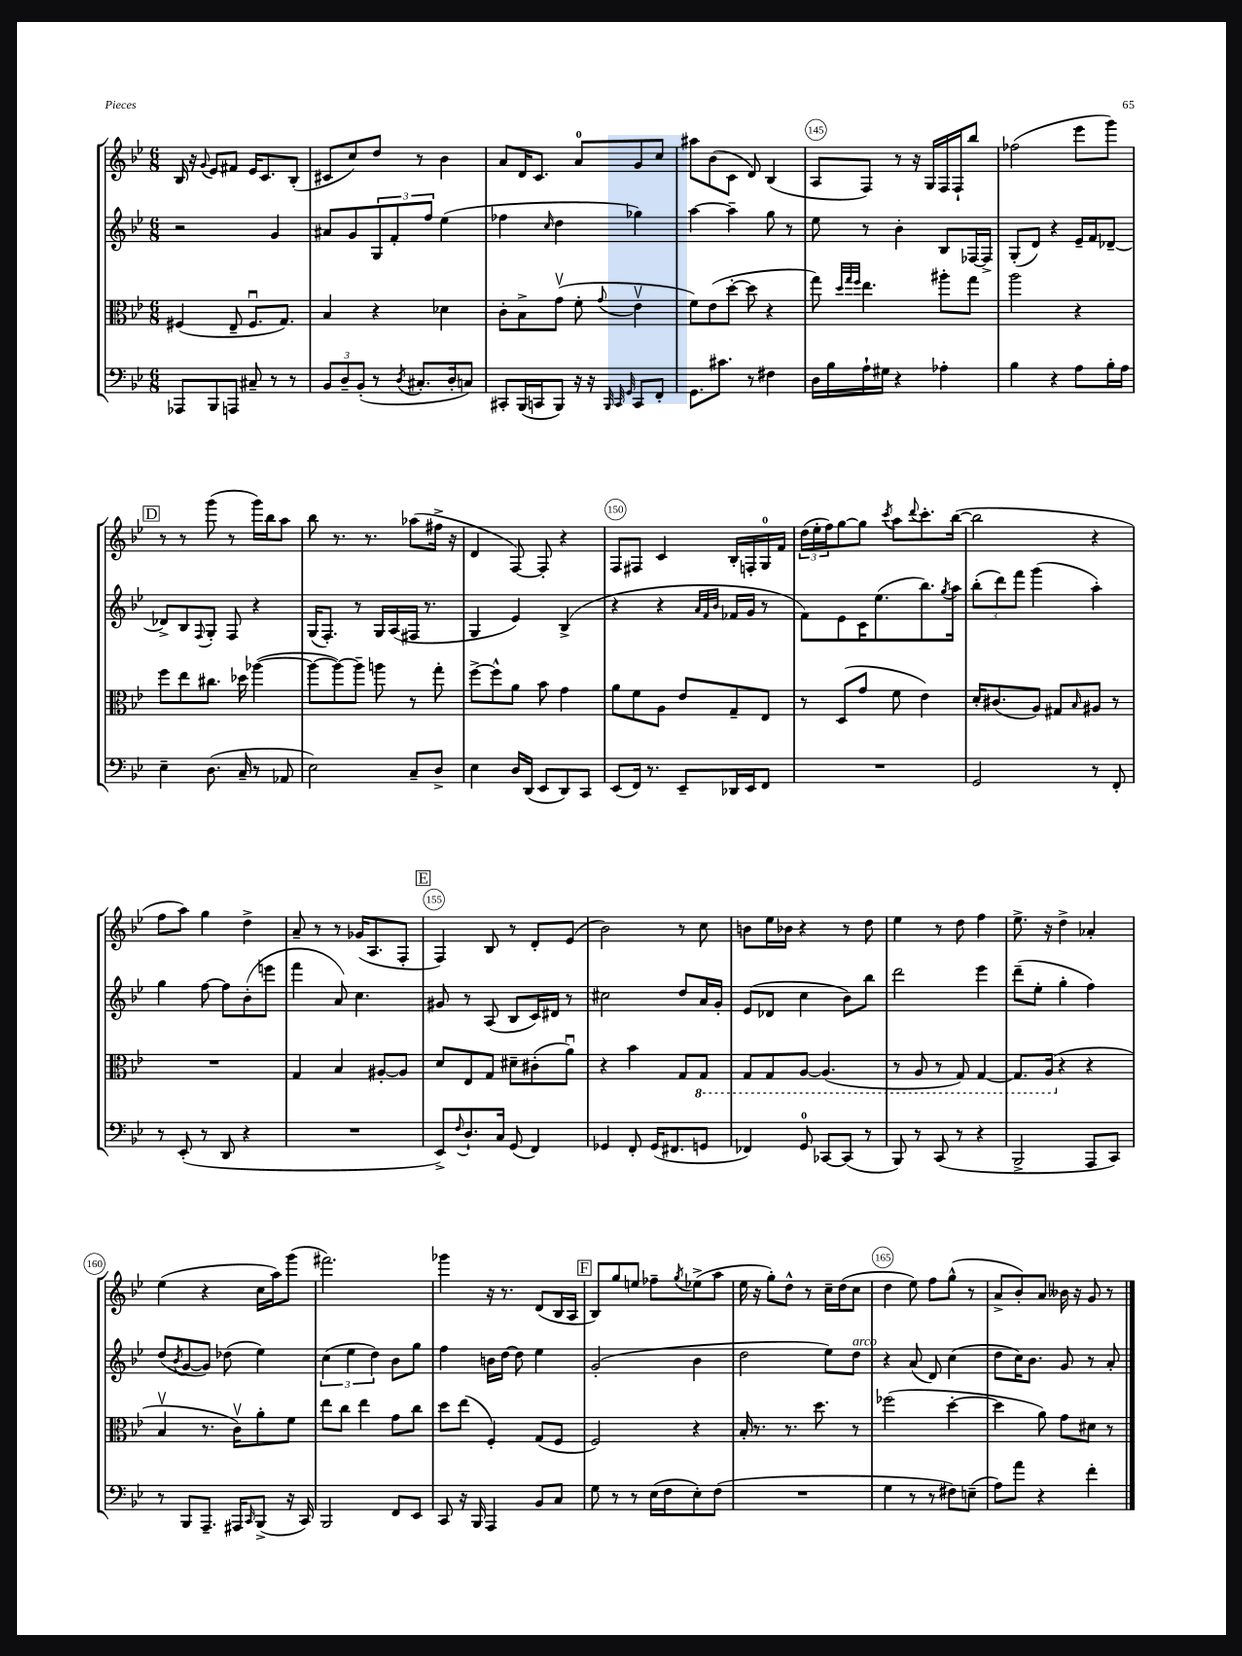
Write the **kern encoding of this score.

**kern	**kern	**kern	**kern
*staff4	*staff3	*staff2	*staff1
*clefF4	*clefC3	*clefG2	*clefG2
*k[b-e-]	*k[b-e-]	*k[b-e-]	*k[b-e-]
*M6/8	*M6/8	*M6/8	*M6/8
8AAA-	(4F#	2r	16B-
.	.	.	16r
.	.	.	8qqg
8BBB-	.	.	8e-
8AAA	8E-~	.	8f#
8C#~	8.F#u	.	16e-
.	.	.	8.c
8r	.	4g	.
.	8.G)	.	.
8r	.	.	(8B-'
=	=	=	=
12BB-	4B-	8a#	8c#
12D~	.	.	.
.	.	8g	8cc)
(12BB-'	.	.	.
8r	4r	12G	8dd
.	.	12f'	.
8qD	.	.	.
8.C#'	.	.	8r
.	.	12ff	.
.	4d-	(4ee-	4b-
16D'	.	.	.
8C)	.	.	.
=	=	=	=
8CC#'	8c'	4ff-	8a
(16BBB-	8B-^	.	16d
16CC	.	.	8.c
.	.	16qqcc	.
8BBB-)	(8gv	4dd	.
16r	8f'	.	8a
16r	.	.	.
32qqBBB-	.	.	.
32qqCC	.	.	.
32qqGG	8qqg	.	.
8CC	4e-v	4gg-)	8g
8FF'	.	.	8cc
=	=	=	=
8.GG	8f)	[4aa	8aa#
.	(8e-	.	(8b-
8.c#	.	.	.
.	[8dd'	4aa~]	8c
8r	8dd]	.	8d)
4F#	4r	8gg	(4B-
.	.	8r	.
=	=	=	=
16D	8gg)	8ee-	8A
16B-	.	.	.
.	32qqdd	.	.
.	32qqgg	.	.
.	32qqff	.	.
16A`	4.ee-	8r	8F)
16G#	.	.	.
4r	.	4b-'	8r
.	.	.	16r
.	.	.	16G
4A-'	8aa#'	8B-	16F
.	.	.	16F`
.	8gg	[16F-	8bb-
.	.	16F-^]	.
=	=	=	=
4B-	2aa	(8G'	(2ff-
.	.	8d)	.
4r	.	4r	.
8A	4r	16e-~	8eee-
.	.	16f	.
16B-'	.	[8d-~	8ggg)
16A	.	.	.
=	=	=	=
4E-~	8ff	8d-^]	8r
.	8ee-	8B-	8r
.	.	8qqF	.
(8.D	8.cc#	8G'	(8ggg
.	.	8F	8r
16C~	16dd-	.	.
8r	([4aa-	4r	16ggg)
.	.	.	16bb-
8AA-	.	.	8aa
=	=	=	=
2E-)	8aa-_	(16G	8bb-
.	.	8.F')	.
.	8aa-_)	.	8.r
.	8aa-~]	8r	.
.	.	.	8.r
.	8aa	16G	.
.	.	(16A	.
8C~	8r	16F#	(8aa-
.	.	8.r	.
8D^	8gg'	.	16ff#^
.	.	.	16r
=	=	=	=
4E-	[8ff^	4G	4d
.	8ff^^]	.	.
16D	8a	4e-)	[8F)
(16DD	.	.	.
8EE-	8b-	.	8F']
8DD)	4g	(4B-^	4r
8CC	.	.	.
=	=	=	=
(8EE-	8a	4r	8F
16FF)	8f	.	8F#
8.r	.	.	.
.	8A	4r	4c
8EE-~	8e-	.	.
.	.	32qqa	.
.	.	32qqf	.
.	.	32qqb-	.
16DD-	8G~	16f-	16B-'
16EE-	.	16g	16F'
8FF	8E-	8r	16G
.	.	.	16f
=	=	=	=
2.r	8r	8f)	(24dd
.	.	.	24ee-'
.	.	.	24ff)
.	(8D	8e-	[8gg
.	8g	16c	8gg]
.	.	(8.ee-	.
.	.	.	8qccc
.	8f	.	8aa
.	.	.	8qqddd
.	4e-)	8.bb-)	8.ccc'
.	.	8qgg	.
.	.	16aa	([16bb-
=	=	=	=
2GG	16d'	(12bb-'	2bb-]
.	(8.c#	.	.
.	.	12ddd)	.
.	.	12fff	.
.	8A)	(4ggg	.
.	8G#	.	.
.	16qqB-	.	.
8r	8A#	4aa')	4r
8FF'	8r	.	.
=	=	=	=
8r	2.r	4gg	8ff
(8EE-'	.	.	8aa)
8r	.	[8ff	4gg
8DD	.	8ff]	.
4r	.	(8b-'	4dd^
.	.	8eee	.
=	=	=	=
2.r	4G	4fff	8a~
.	.	.	8r
.	4B-	8a)	8r
.	.	4.cc	(16g-
.	.	.	8.A
.	[8A#'	.	.
.	8A#]	.	8F'
=	=	=	=
8EE-^)	8d	8g#	4F)
8qqF	.	.	.
8.D`	8E-	8r	.
.	8G	(8A	8B-
16C	.	.	.
(8GG	8d#~	8B-	8r
4FF)	(8c#'	16c)	8d'
.	.	16d#	.
.	8au)	8r	(8e-
=	=	=	=
4GG-	4r	2cc#	2b-)
8FF'	4b-	.	.
(16GG-	.	.	.
8.FF#	.	.	.
.	8G	8dd	8r
8GG	8GG	16a	8cc
.	.	16g'	.
=	=	=	=
4FF-)	8GG	(8e-	8b
.	8GG	8d-	16ee-
.	.	.	16b-
8GG	[8AA	4cc	4r
[8CC-	(4.AA]	.	.
(8CC-]	.	8b-)	8r
8r	.	8bb-	8dd
=	=	=	=
8BBB-)	8r	2ddd	4ee-
8r	8AA	.	.
(8CC	8r	.	8r
8r	8GG)	.	8dd
4r	[4GG	4eee-	4ff
=	=	=	=
2BBB-^	8.GG]	(8ddd~	8.ee-^
.	.	8ee-'	.
.	(16AA	.	16r
.	4r	4gg'	4dd^
8AAA	4r	4ff)	4a-'
8CC)	.	.	.
=	=	=	=
8r	4B-v	(8dd	(4ee-
.	.	8qb-	.
8BBB-	.	[8g	.
8.AAA~	8.r	8g])	4r
.	.	(8dd-	.
16AAA#	16cv)	.	.
16qqCC	.	.	.
(8BBB-^	8a'	4ee-)	16cc
.	.	.	16aa)
16r	8f	.	(8ggg
16CC)	.	.	.
=	=	=	=
2BBB-	8ee-	(6cc	2.fff#)
.	8cc	.	.
.	.	6ee-	.
.	4ee-	.	.
.	.	6dd)	.
8FF	8g	8b-	.
8EE-	8cc	8gg	.
=	=	=	=
8CC	8dd	4ff	4ggg-
16r	(8ee-	.	.
16BBB-	.	.	.
4AAA	4F')	16b	16r
.	.	[16dd	8.r
.	.	8dd]	.
8BB-	(8G	4ee-	(8d
8C	8F	.	16B-
.	.	.	16A
=	=	=	=
8G	2F)	(2g'	8B-)
8r	.	.	8gg
8r	.	.	8ee
(16E-	.	.	8ff-~
16F	.	.	.
.	.	.	8qgg
8E-')	4r	4b-	(8ee-^
(8F	.	.	8aa
=	=	=	=
2.r	16B-'	2dd	16ee-
.	8.r	.	16r
.	.	.	8gg')
.	8.r	.	8dd^^
.	.	.	8r
.	8.dd	.	.
.	.	8ee-)	16cc~
.	.	.	(16dd
.	8r	8dd	8cc
=	=	=	=
4G	(2ff-	4r	4dd
8r	.	(8a	8ee-)
8r	.	8d)	8ff
8F#)	[4dd'	(4cc	(8gg^^
(8E~	.	.	8r
=	=	=	=
8A)	4dd]	8dd	8a^
8a	.	16cc)	8b-')
.	.	8.b-	.
4r	8a)	.	8a
.	8g	8g	16b--
.	.	.	16r
4f'	8d#	8r	8g
.	8r	8a'	8r
==	==	==	==
*-	*-	*-	*-
